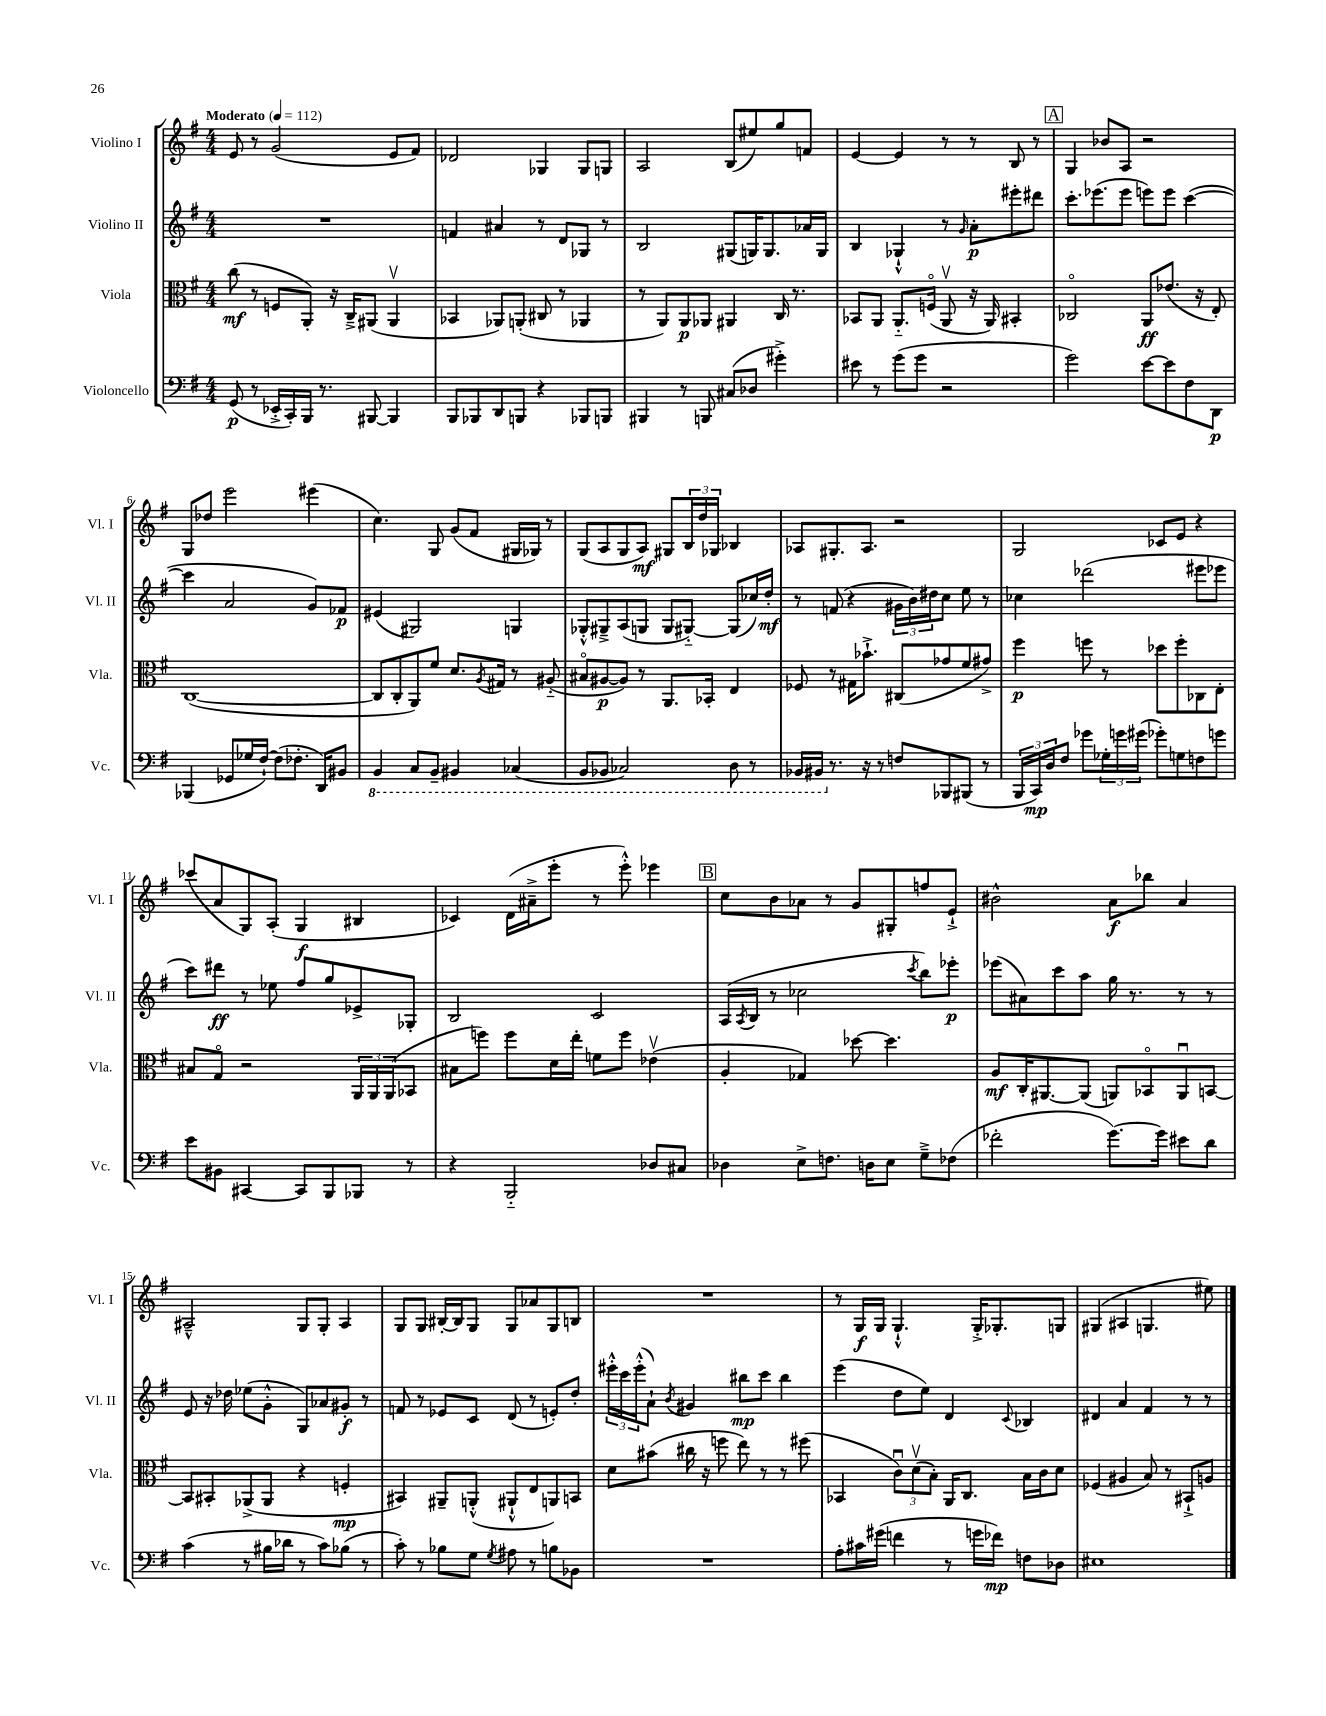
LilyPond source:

<<
\new StaffGroup <<
\new Staff = "s0" \with { instrumentName = "Violino I" shortInstrumentName = "Vl. I" } {
    \clef treble \key g \major \numericTimeSignature \time 4/4 \tempo "Moderato" 4 = 112
    e'8 r8 g'2( e'8 fis'8) |
    des'2 ges4 ges8 g8 |
    a2 b8( eis''8) g''8 f'8 |
    e'4~ e'4 r8 r8 b8 r8 |
    \mark \markup { \box "A" } g4 bes'8 a8 r2 |
    g8 des''8 e'''2 eis'''4( |
    c''4.) g8 g'8( fis'8 gis16 ges16) r8 |
    g8( a8 g8 a8\mf) gis8 \tuplet 3/2 { b16 d''16 ges16 } bes4 |
    aes8 gis8.-. aes8. r2 |
    g2 ces'8 e'8 r4 |
    ces'''8( a'8 g8) a8-.( g4\f bis4 |
    ces'4) d'16( ais'16---> e'''8-. r8 e'''8-.-^) ees'''4 |
    \mark \markup { \box "B" } c''8 b'8 aes'8 r8 g'8 gis8-. f''8 e'8-!-> |
    bis'2-^ a'8\f bes''8 a'4 |
    ais2---^ g8 g8-. ais4 |
    g8 g8 bis16~-. bis16 g8 g8 aes'8 g8 b8 |
    R1 |
    r8 g16\f g16 g4.-!-^ g16-.-> ges8.-. g8 |
    gis4( ais4 g4. eis''8) \bar "|." |
}
\new Staff = "s1" \with { instrumentName = "Violino II" shortInstrumentName = "Vl. II" } {
    \clef treble \key g \major \numericTimeSignature \time 4/4
    R1 |
    f'4 ais'4 r8 d'8 ges8 r8 |
    b2 gis8( g16) g8. aes'16 g16 |
    b4 ges4-!-^ r8 \grace { g'16 } a'8-.\p eis'''8-. dis'''8 |
    \mark \markup { \box "A" } c'''8.-. ees'''8.( ees'''8 e'''8) e'''8 c'''4~( |
    c'''4 a'2 g'8) fes'8\p |
    eis'4( gis2) g4 |
    ges8-.-^ gis8---> a8( g8 g8 gis8~-_) gis8( ces''16) d''16-.\mf |
    r8 f'8( r4 \tuplet 3/2 { gis'16 b'16) dis''16 } c''8 e''8 r8 |
    ces''4 des'''2( eis'''8 ees'''8 |
    c'''8) dis'''8\ff r8 ees''8 fis''8 g''8 ees'8-> ges8-. |
    b2 c'2 |
    \mark \markup { \box "B" } a16( \acciaccatura { a8 } b16 r8 ces''2 \acciaccatura { c'''8 } b''8) ees'''8-.\p |
    ees'''8( ais'8) c'''8 a''8 g''16 r8. r8 r8 |
    e'8 r16 des''16 ees''8( g'8-.-^ g8) aes'8 gis'8-.\f r8 |
    f'8 r8 ees'8 c'8 d'8( r8 e'8-.) d''8-. |
    \tuplet 3/2 { eis'''16-.-^ c'''16 eis'''16-.-^( } a'8-!) \acciaccatura { b'8 } gis'4 bis''8\mp c'''8 bis''4 |
    e'''4( d''8 e''8) d'4 \appoggiatura { c'8 } bes4 |
    dis'4 a'4 fis'4 r8 r8 \bar "|." |
}
\new Staff = "s2" \with { instrumentName = "Viola" shortInstrumentName = "Vla." } {
    \clef alto \key g \major \numericTimeSignature \time 4/4
    c''8\mf( r8 f8 a,8-.) r16 c16---> ais,8( ais,4\upbow |
    bes,4 aes,8) a,8-.( cis8 r8 aes,4 |
    r8 a,8) a,8\p aes,8 ais,4 c16 r8. |
    bes,8 a,8 a,8.-_ f16\flageolet( a,8\upbow r16 a,16) bis,4-. |
    \mark \markup { \box "A" } ces2\flageolet a,8\ff ees'8.( r16 e8-.) |
    c1~( |
    c8 c8-. a,8) fis'8 d'8. \acciaccatura { a8 } gis16 r8 ais8-_( |
    bis8\flageolet ais8~\p ais8) r8 a,8. bes,16-. e4 |
    fes8 r8 gis16 bes'8.-!-> cis8( ges'8 fis'8 gis'8->) |
    fis''4\p f''8 r8 des''8 f''8-. ces8 e8-. |
    bis8 g8\flageolet r2 \tuplet 3/2 { a,16 a,16 a,16( } bes,8 |
    bis8 f''8) f''8 d'16 e''16-. f'8 f''8 ees'4\upbow( |
    \mark \markup { \box "B" } a4-. ges4) des''8~ des''4. |
    a8\mf c16-. ais,8.~ ais,8( a,8) bes,8\flageolet a,8\downbow b,8~ |
    b,8 bis,8-. aes,8->( aes,8 r4 f4-.\mp |
    bis,4) ais,8-- a,8-.-^( ais,8-!-^ e8 a,8) b,8 |
    d'8 bis'8( cis''16 r16 f''8 e''8) r8 r8 fis''8( |
    bes,4 \tuplet 3/2 { c'8\downbow) d'8\upbow( b8-.) } a,16 c8. b16 c'16 d'8 |
    fes4( ais4 b8) r8 bis,8-!-> a8 \bar "|." |
}
\new Staff = "s3" \with { instrumentName = "Violoncello" shortInstrumentName = "Vc." } {
    \clef bass \key g \major \numericTimeSignature \time 4/4
    g,8\p( r8 ees,16-.-> c,16-.) b,,16 r8. bis,,8~ bis,,4 |
    b,,8 bes,,8 d,8 b,,8 r4 bes,,8 b,,8 |
    bis,,4 r8 b,,8 cis8( des8 gis'4-.->) |
    eis'8 r8 g'8( g'8 r2 |
    \mark \markup { \box "A" } g'2) e'8~ e'8 fis8 d,8\p |
    bes,,4( ges,8 ges16 fis16~-!) fis8( fes8.-. d,16) bis,8 |
    \ottava #-1 b,,4 c,8 b,,8-- bis,,4 ces,4( |
    b,,8 bes,,8 ces,2) d,8 r8 |
    bes,,16 bis,,16 \ottava #0 r8. r16 r8 f8 bes,,8 bis,,8( r8 |
    \tuplet 3/2 { b,,16 c,16\mp) d16 } fis8 ges'8 \tuplet 3/2 { ges16-. g'16 gis'16( } ges'8-.) g8 f8 g'8 |
    e'8 bis,8 cis,4~ cis,8 b,,8 bes,,8 r8 |
    r4 b,,2-_ des8 cis8 |
    \mark \markup { \box "B" } des4 e8-> f8. d16 e8 g8---> fes8( |
    fes'2-. g'8.~) g'16 eis'8 d'8 |
    c'4( r8 bis16 des'16 r8 c'8) bes8( r8 |
    c'8-.) r8 bes8 g8 \acciaccatura { g8 } ais8 r8 b8 bes,8 |
    R1 |
    a8-. cis'16 gis'16( f'4 r8 g'16 fes'16\mp) f8 des8 |
    eis1 \bar "|." |
}
>>
>>
